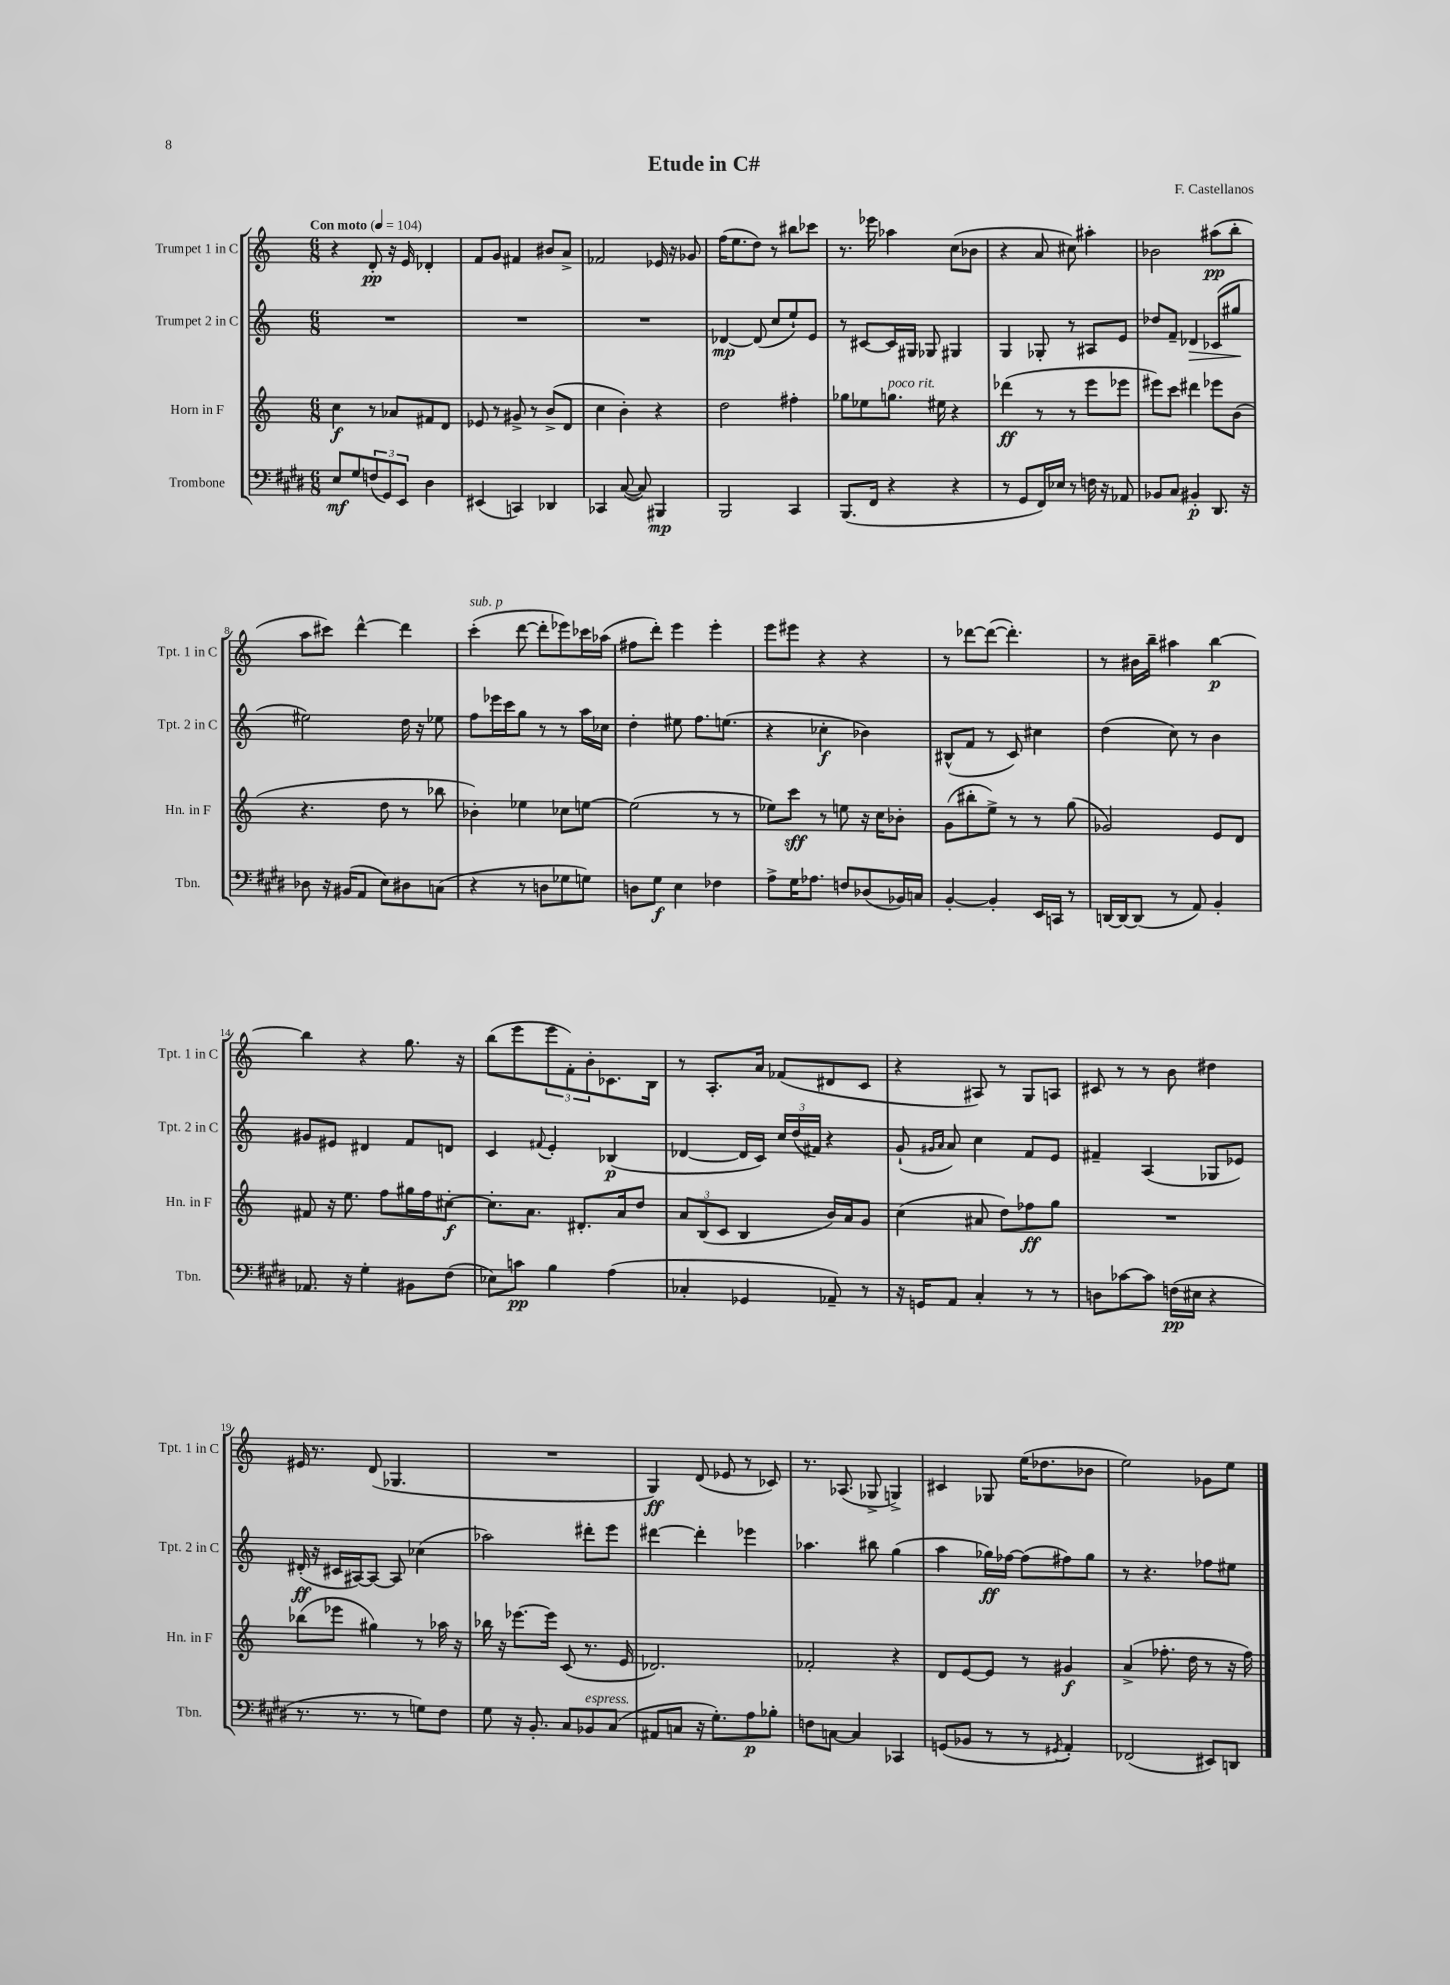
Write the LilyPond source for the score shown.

\header { title = "Etude in C#" composer = "F. Castellanos" }
<<
\new StaffGroup <<
\new Staff = "s0" \with { instrumentName = "Trumpet 1 in C" shortInstrumentName = "Tpt. 1 in C" } {
    \clef treble \key c \major \numericTimeSignature \time 6/8 \tempo "Con moto" 4 = 104
    r4 d'8-.\pp r16 e'16 des'4-. |
    f'8 g'8 fis'4 bis'8 a'8-> |
    fes'2 ees'16 r16 ges'8 |
    f''16( e''8. d''8) r8 bis''8 ces'''8 |
    r8. ees'''16 aes''4 c''8( bes'8 |
    r4 a'8 cis''8) ais''4-. |
    bes'2 ais''8\pp( b''8-. |
    a''8 cis'''8) d'''4~-^ d'''4 |
    c'''4-.^\markup { \italic "sub. p" }( d'''8~ d'''8-. ees'''8) ces'''16 aes''16( |
    fis''8 d'''8-.) e'''4 e'''4-. |
    e'''8 eis'''8 r4 r4 |
    r8 des'''8~ des'''8~( des'''4.-.) |
    r8 bis'16 b''16-- ais''4 b''4~\p |
    b''4 r4 g''8. r16 |
    b''8( e'''8 \tuplet 3/2 { e'''8 f'8-.) b'8-. } ces'8. b16 |
    r8 a8.-. a'16 fes'8( dis'8 c'8 |
    r4 ais8) r8 g8 a8 |
    cis'8 r8 r8 b'8 dis''4 |
    eis'16 r8. d'8( ges4. |
    R2. |
    g4\ff) d'8( ees'8 r8 ces'8) |
    r8. aes8.( ges8-> g4->) |
    cis'4 ges8 e''16( des''8. bes'8 |
    e''2) ges'8 e''8 \bar "|." |
}
\new Staff = "s1" \with { instrumentName = "Trumpet 2 in C" shortInstrumentName = "Tpt. 2 in C" } {
    \clef treble \key c \major \numericTimeSignature \time 6/8
    R2. |
    R2. |
    R2. |
    des'4~\mp des'8( c''8 e''8-!) e'8 |
    r8 cis'8~ cis'16 gis16 ges8 gis4 |
    g4 ges8-. r8 ais8 e'8 |
    des''8 f'8-- des'4\> ces'8( gis''8\! |
    eis''2) d''16 r16 ees''8 |
    f''8 ees'''16 c'''16 g''8 r8 r8 a''16 ces''16 |
    d''4-. eis''8 f''8. e''8.( |
    r4 ces''4-.\f bes'4) |
    bis8-^( f'8 r8 c'8) cis''4 |
    d''4( c''8) r8 b'4 |
    gis'8 eis'8 dis'4 f'8 d'8 |
    c'4 \appoggiatura { fis'8 } e'4-. bes4\p( |
    des'4~ des'16 c'16) \tuplet 3/2 { c''16 d''16( fis'16) } r4 |
    g'8-!( \grace { gis'16 a'16 } a'8) c''4 f'8 e'8 |
    fis'4-- a4( ges8 ees'8) |
    dis'16-.\ff( r16 cis'16 ais16~) ais8~ ais8 ces''4( |
    aes''2) dis'''8-. e'''8 |
    dis'''4~ dis'''4-. ees'''4 |
    aes''4. bis''8 g''4( |
    a''4 ges''16\ff) fes''16~ fes''8( fis''8) ges''8 |
    r8 r4. fes''8 eis''8 \bar "|." |
}
\new Staff = "s2" \with { instrumentName = "Horn in F" shortInstrumentName = "Hn. in F" } {
    \clef treble \key c \major \numericTimeSignature \time 6/8
    c''4\f r8 aes'8 fis'8 d'8 |
    ees'8 r8 gis'8-> r8 b'8->( d'8 |
    c''4 b'4-.) r4 |
    d''2 fis''4-. |
    ges''8 ees''8 g''8.^\markup { \italic "poco rit." } eis''16 r4 |
    des'''4\ff( r8 r8 e'''8 ees'''8 |
    eis'''8) c'''8 dis'''4 ees'''8 b'8( |
    r4. d''8 r8 bes''8 |
    bes'4-.) ees''4 ces''8 e''8~ |
    e''2( r8 r8 |
    ees''8) c'''8\sff r8 e''8 r16 c''16 bes'8-. |
    g'8( bis''8-. e''8->) r8 r8 g''8( |
    ges'2) e'8 d'8 |
    fis'8 r16 e''8. f''8 gis''16 f''16 cis''8~-.\f |
    cis''8.-. a'8. dis'8.-. a'16 d''8 |
    \tuplet 3/2 { a'8 b8( c'8 } b4 b'16) a'16 g'8 |
    c''4( ais'8 d''8) fes''8\ff g''8 |
    R2. |
    bes''8( ees'''8 gis''4) r8 aes''16 r16 |
    bes''16 r16 ees'''8.~ ees'''16 c'8( r8. e'16 |
    des'2.) |
    fes'2-. r4 |
    d'8 e'8~ e'8 r8 gis'4\f |
    a'4->( fes''8.-. d''16 r8 r16 fes''16) \bar "|." |
}
\new Staff = "s3" \with { instrumentName = "Trombone" shortInstrumentName = "Tbn." } {
    \clef bass \key e \major \numericTimeSignature \time 6/8
    e8\mf gis8 \tuplet 3/2 { f8( gis,8) e,8 } dis4 |
    eis,4( c,4) des,4 |
    ces,4 cis8~( cis8) bis,,4\mp |
    b,,2 cis,4 |
    b,,8.( fis,16 r4 r4 |
    r8 gis,8 fis,16) ees16 r8 f16 r16 aes,8 |
    bes,8 cis8 bis,4-.\p dis,8. r16 |
    des8 r16 bis,16( a,8 e8) dis8 c8( |
    r4 r8 d8 ges8 g8) |
    d8 gis8\f e4 fes4 |
    a8-> gis16 aes8. f8 des8( bes,16) c16 |
    b,4~-. b,4-. e,16 c,16 r8 |
    d,16~ d,16~ d,8( r8 a,8) b,4-. |
    aes,8. r16 gis4-. bis,8 fis8( |
    ees8) c'8\pp b4 a4( |
    ces4-. ges,4 aes,8--) r8 |
    r16 g,16 a,8 cis4-. r8 r8 |
    d8 ces'8~ ces'8 f16\pp( eis16 r4 |
    r8. r8. r8 g8) fis8 |
    gis8 r16 b,8.-. cis8 bes,8^\markup { \italic "espress." } cis8( |
    ais,8 c8 r16 gis8.-.) a8\p bes8-. |
    f8 c8~ c4 ces,4 |
    g,8( bes,8 r8 r8 \acciaccatura { gis,8 } a,4-.) |
    fes,2( eis,8) d,8 \bar "|." |
}
>>
>>
